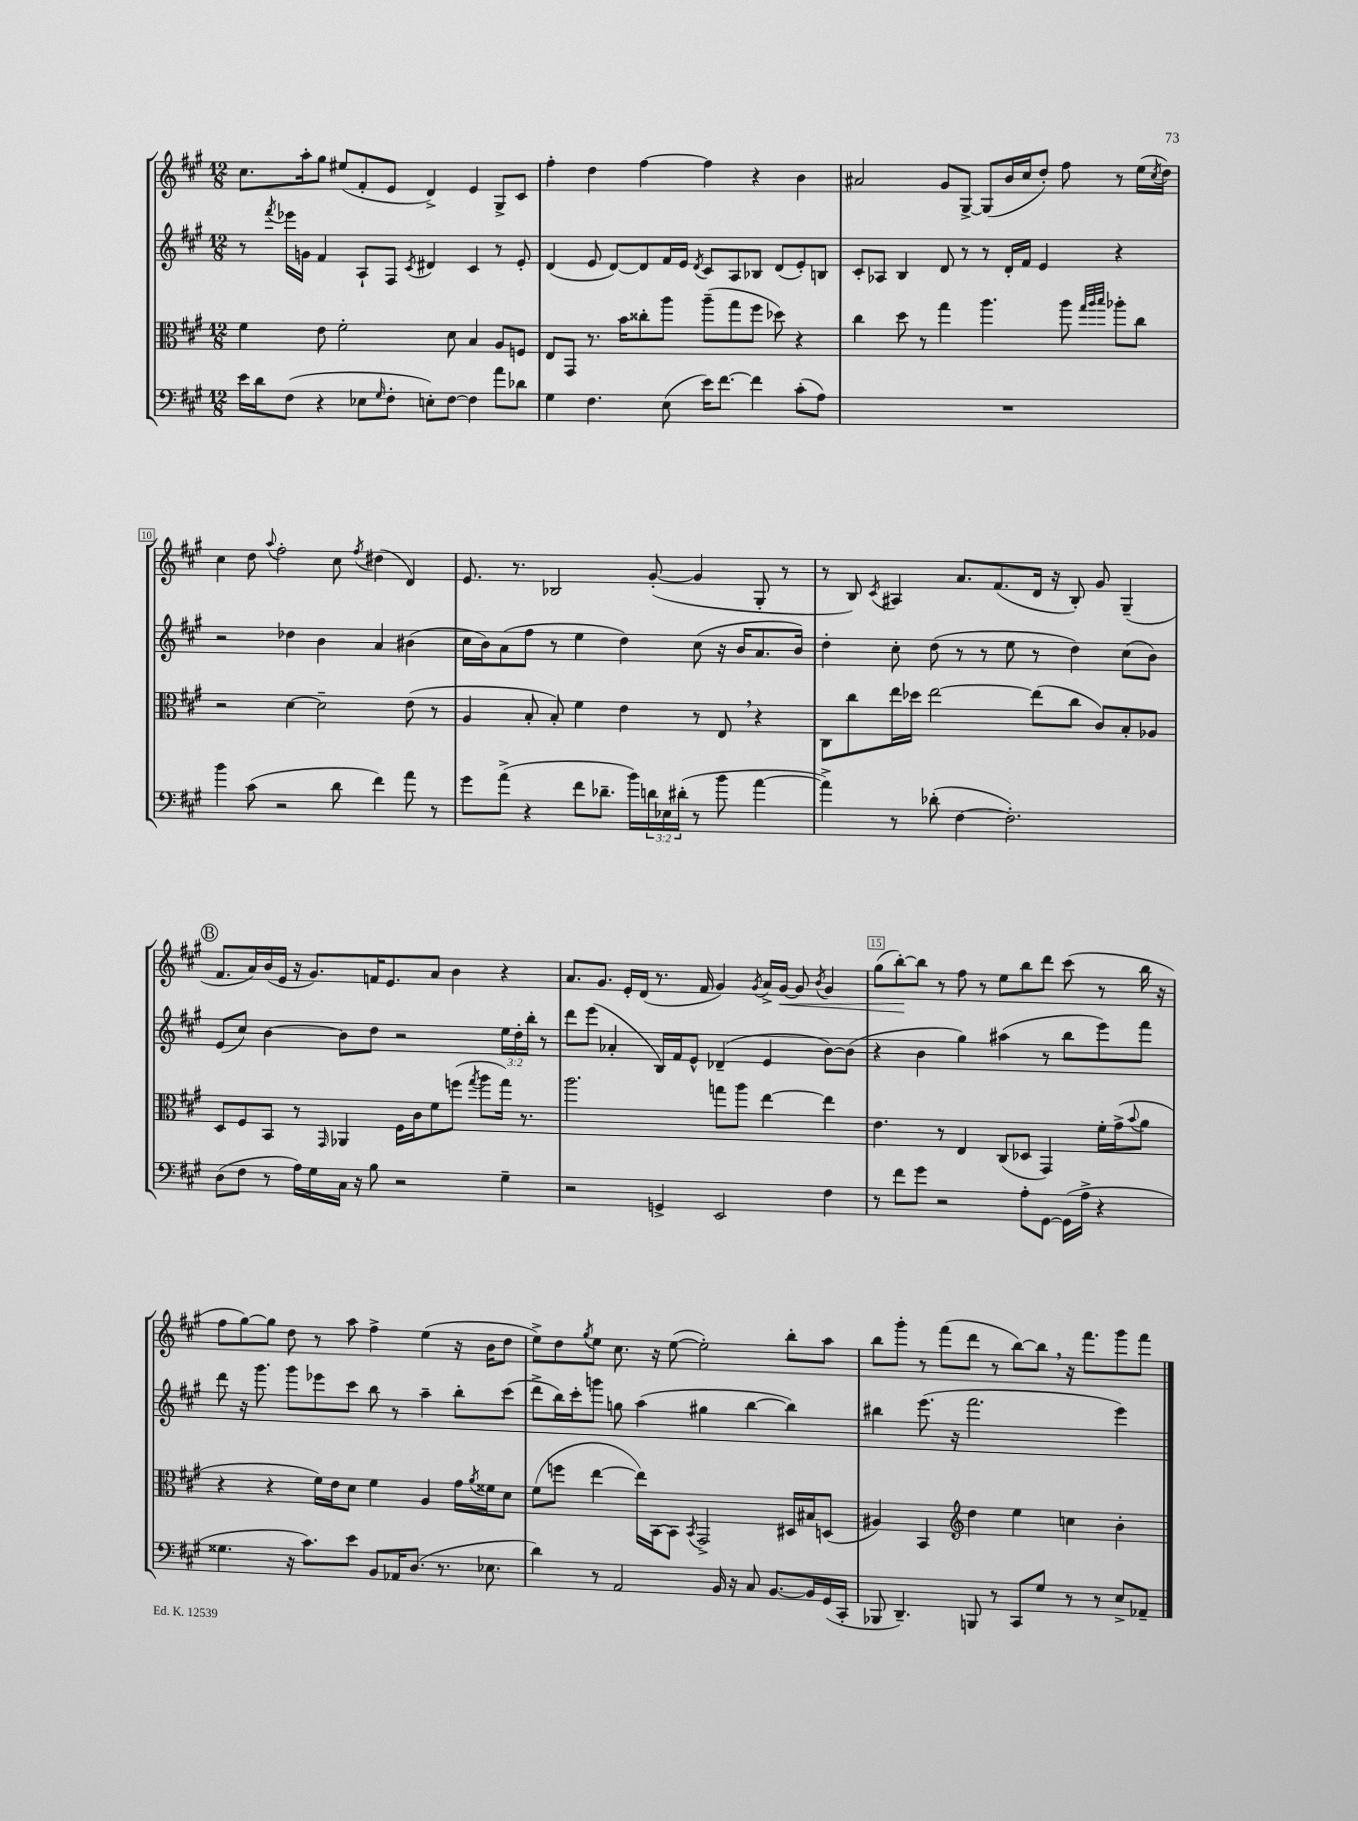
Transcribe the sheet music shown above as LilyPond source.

<<
\new StaffGroup <<
\new Staff = "s0" {
    \clef treble \key a \major \numericTimeSignature \time 12/8
    cis''8. a''16-. gis''8 eis''8( fis'8-. e'8 d'4->) e'4 gis8-> cis'8 |
    fis''4-. d''4 fis''4~ fis''4 r4 b'4 |
    ais'2 gis'8 gis8~-> gis8( b'16 cis''16 d''8-.) fis''8 r8 e''16( \acciaccatura { cis''8 } d''16) |
    cis''4 d''8 \appoggiatura { a''8 } fis''2-. cis''8 \acciaccatura { fis''8 } dis''4( d'4) |
    e'8. r8. bes2 gis'8~-.( gis'4 gis8-. r8 |
    r8 b8) \acciaccatura { cis'8 } ais4 a'8. fis'8.( d'16 r16 b8-.) gis'8 gis4--( |
    \mark \markup { \circle "B" } fis'8. a'16) b'16( e'16 r16 gis'8.) f'16 e'8. a'8 b'4 r4 |
    a'8. gis'8. e'16-. d'16( r8. fis'16 gis'4) \acciaccatura { gis'8 } a'16-> gis'16~\< gis'8 \acciaccatura { b'8 } gis'4 |
    gis''8( b''8~-.\!) b''8 r8 fis''8 r8 e''8 b''8 d'''8 cis'''8( r8 b''16 r16 |
    fis''8 gis''8~) gis''8 d''8 r8 a''8 fis''4-> e''4( r16 b'16 d''8 |
    e''8->) d''8 \acciaccatura { gis''8 } e''8 cis''8. r16 e''8~( e''2-.) b''8-. a''8 |
    b''8 gis'''8-. r8 fis'''8( d'''8 r8 b''8~) b''8 \breathe r16 fis'''8. gis'''8 fis'''8 \bar "|." |
}
\new Staff = "s1" {
    \clef treble \key a \major \numericTimeSignature \time 12/8 \override Staff.TupletNumber.text = #tuplet-number::calc-fraction-text
    r8 \acciaccatura { fis'''8 } ees'''16 g'16 fis'4 a8-! fis8 \acciaccatura { cis'8 } dis'4 cis'4 r8 e'8-. |
    d'4( e'8 d'8~) d'8 fis'16 e'16 \acciaccatura { d'8 } cis'8 a8 bes8 d'8( e'8-.) b8 |
    cis'8-. aes8 b4 d'8 r8 r8 d'16-. fis'16 e'4 r4 |
    r2 des''4 b'4 a'4 bis'4( |
    cis''16 b'16) a'8( fis''8 r8 e''4 d''4) cis''8( r16 b'16 a'8. b'16) |
    d''4-. cis''8-. d''8( r8 r8 e''8 r8 d''4) cis''8( b'8) |
    \mark \markup { \circle "B" } e'8( cis''8) b'4~ b'8 d''8 r2 \tuplet 3/2 { e''16 d''16-. b''16-. } r8 |
    d'''8 e'''8( aes'4-. b16) fis'16 e'8-^ des'4--( e'4 b'8~) b'8( |
    r4 b'4 gis''4) ais''4( r8 b''8 e'''8) fis'''8 |
    d'''8 r16 gis'''8. gis'''8 ees'''8 cis'''8 b''8 r8 a''4-- b''8-. cis'''8( |
    d'''8-> b''16) cis'''16-. g'''8 g''8 a''4( gis''4 b''4~ b''4) |
    bis''4 e'''8.( r16 fis'''2. e'''4) \bar "|." |
}
\new Staff = "s2" {
    \clef alto \key a \major \numericTimeSignature \time 12/8
    fis'4 e'8 fis'2-. d'8 b4 a8 f8 |
    e8 gis,8 r8. b'16 cisis''8-. a''8 a''8--( gis''8 fis''8 des''8) r4 |
    cis''4 d''8 r8 gis''4 a''4. a''8 \grace { gis''32 a''32 b''32 } aes''8-. cis''8 |
    r2 d'4~ d'2-- e'8( r8 |
    a4 b8-. b8-.) fis'4 e'4 r8 e8 \breathe r4 |
    cis8 cis''8 e''16 des''16 e''2~ e''8( cis''8 cis'8) b8-. aes8 |
    \mark \markup { \circle "B" } d8 fis8 b,8 r8 \grace { gis,16 } aes,4 fis16 cis'16 fis'8 f''8( \acciaccatura { gis''8 } a''8 gis''16) r8. |
    a''2. g''8 a''8 e''4~ e''4 |
    e'4. r8 e4 cis8( des8 gis,4) fis'16-. gis'16->( \appoggiatura { b'8 } a'8 |
    r4 r4 fis'16) e'16 d'8 fis'4 a4 gis'16 \acciaccatura { a'8 } fisis'16 d'8 |
    fis'8( f''8 e''4~ e''16) b,16~ b,8 \acciaccatura { b,8 } gis,2-> dis16 bis16 d8( |
    ais4) b,4 \clef treble d''4 e''4 c''4 b'4-. \bar "|." |
}
\new Staff = "s3" {
    \clef bass \key a \major \numericTimeSignature \time 12/8 \override Staff.TupletNumber.text = #tuplet-number::calc-fraction-text
    e'16 d'16 fis8( r4 ees8 \grace { gis16 } fis8-. e8-.) fis8~ fis4 a'8 des'8 |
    gis4 fis4. e8( e'16) fis'8.~ fis'4 cis'8-.( a8) |
    R1. |
    b'4 cis'8( r2 d'8 fis'4) a'8 r8 |
    gis'8 a'8->( r4 fis'8 des'8.-- b'16) \tuplet 3/2 { d'16 ees16 dis'16-.( } r8 b'8 a'4~ |
    a'4->) r8 des'8-.( fis4~ fis2.-.) |
    \mark \markup { \circle "B" } d8( fis8 r8 a16) gis16 cis16 r16 b8 r2 gis4-- |
    r2 g,4-> e,2 fis4 |
    r8 fis'8 gis'8 r2 a8-. gis,8~ gis,16( a16-> r4 |
    gisis4. r16 cis'8.) e'8 b,8 aes,16 d8.( r8. ees8. |
    d'4) r8 a,2 b,16 r16 cis8 b,8.~ b,16 gis,16( cis,16-. |
    bes,,8 d,4.--) b,,8 r8 cis,8 gis8 r8 r8 e8-> aes,8-- \bar "|." |
}
>>
>>
\layout { \context { \Score currentBarNumber = #7 \override BarNumber.break-visibility = ##(#f #t #t) barNumberVisibility = #(every-nth-bar-number-visible 5) \override BarNumber.stencil = #(make-stencil-boxer 0.1 0.3 ly:text-interface::print) } }
